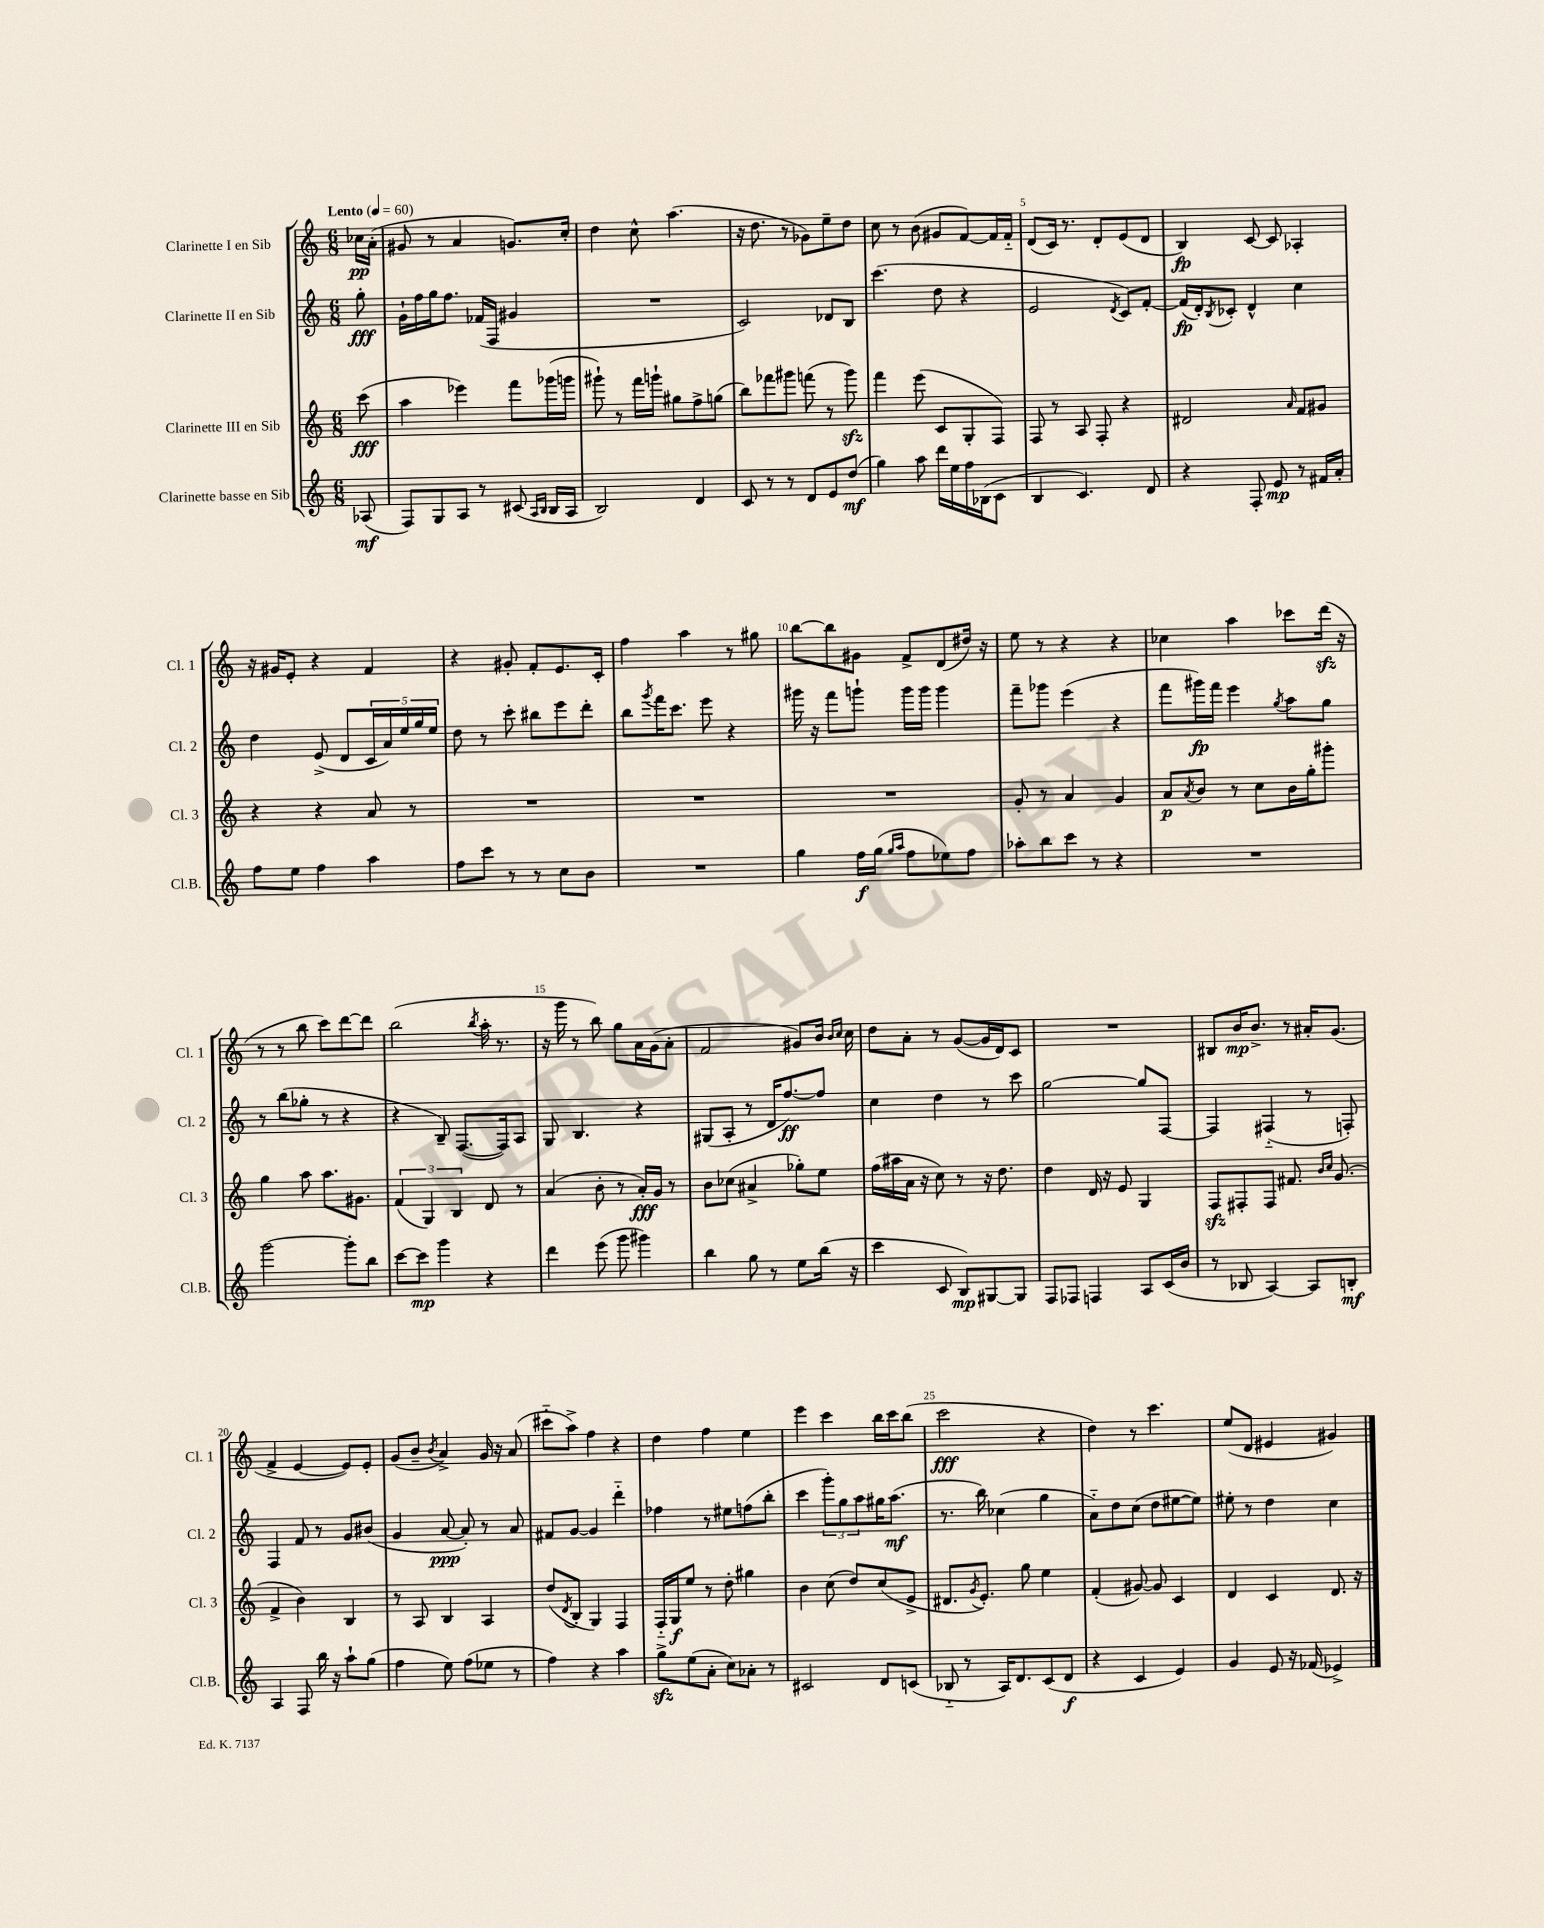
<<
\new StaffGroup <<
\new Staff = "s0" \with { instrumentName = "Clarinette I en Sib" shortInstrumentName = "Cl. 1" } {
    \clef treble \key c \major \numericTimeSignature \time 6/8 \partial 8 \tempo "Lento" 4 = 60
    ces''16\pp a'16-.( |
    gis'8 r8 a'4 g'8.) c''16-. |
    d''4 c''8-^ a''4.( |
    r16 d''8. r8 ges'8) e''8-- d''8 |
    c''8 r8 b'8( gis'8 f'8~) f'16 f'16-_ |
    d'8( c'16) r8. d'8-. e'8( d'8 |
    b4\fp) c'8~ c'8 aes4-. |
    r16 gis'16 e'8-. r4 f'4 |
    r4 gis'8-. f'8-. e'8. c'16-. |
    f''4 a''4 r8 gis''8 |
    b''8~ b''8 gis'8 f'8-> d'8( dis''16) r16 |
    e''8 r8 r4 r4 |
    ces''4 a''4 ces'''8 d'''16\sfz( r16 |
    r8 r8 b''8 c'''8) d'''8~ d'''8 |
    b''2( \acciaccatura { b''8 } a''16-. r8. |
    r16 g'''16 r8 b''8) g''8 a'16 g'16( a'8-. |
    f'2 gis'8) b'16 \grace { b'16 c''16 } c''16 |
    d''8 a'8-. r8 g'8~( g'16 d'16) c'8 |
    R2. |
    bis8 b'16\mp b'8.-> r8 ais'16-. g'8.( |
    f'4-> e'4~ e'8) e'8-. |
    g'8( b'8-- \acciaccatura { b'8 } a'4->) g'16 r16 a'8( |
    cis'''8-_ a''8->) f''4 r4 |
    d''4 f''4 e''4 |
    e'''4 c'''4 b''16 c'''16 b''8( |
    c'''2\fff r4 |
    d''4) r8 c'''4. |
    e''8( d'8 eis'4 gis'4) \bar "|." |
}
\new Staff = "s1" \with { instrumentName = "Clarinette II en Sib" shortInstrumentName = "Cl. 2" } {
    \clef treble \key c \major \numericTimeSignature \time 6/8 \partial 8
    g''8-.\fff |
    g'16-! f''16 g''16 f''8. fes'16( f16 gis'4 |
    R2. |
    c'2) des'8 b8 |
    c'''4.( d''8 r4 |
    e'2 \acciaccatura { d'8 } c'8) f'8~-. |
    f'16\fp( d'16-.) \acciaccatura { b8 } ces'8-. d'4-^ c''4 |
    d''4 e'8->( d'8 \tuplet 5/4 { c'16 a'16) e''16 g''16 e''16 } |
    d''8 r8 c'''8-. bis''8 e'''8 d'''8-. |
    b''8 \acciaccatura { g'''8 } f'''16 c'''8. e'''8 r4 |
    gis'''16 r16 f'''8 g'''8-! g'''16 g'''16 g'''4 |
    f'''8-- ges'''8 e'''4( r4 |
    f'''8 gis'''16\fp) f'''16 e'''4 \acciaccatura { g''8 } a''8 g''8 |
    r8 b''8( ges''8-. r8 r4 |
    r4 b8--) f8.~( f16) a8 |
    g8 b4. r4 |
    gis8( a8-. r8 d'16 f''8.~\ff) f''8 |
    c''4 d''4 r8 c'''8 |
    g''2~ g''8 f8~ |
    f4 fis4-_( r8 f8-.) |
    f4 f'8 r8 g'8 bis'8( |
    g'4 a'8~\ppp a'8-.) r8 a'8 |
    fis'8 g'8~ g'4 d'''4-_ |
    fes''4 r8 eis''8 f''8( b''8-. |
    c'''4 \tuplet 3/2 { g'''8-.) g''8 a''8 } gis''16 a''8.\mf( |
    r8. b''16) ces''4( g''4 |
    a'8-_) d''8 c''8( d''8 eis''8~ eis''8) |
    eis''8-. r8 d''4 c''4 \bar "|." |
}
\new Staff = "s2" \with { instrumentName = "Clarinette III en Sib" shortInstrumentName = "Cl. 3" } {
    \clef treble \key c \major \numericTimeSignature \time 6/8 \partial 8
    c'''8\fff( |
    a''4 ees'''4) f'''8 ges'''16( g'''16 |
    gis'''8-!) r8 f'''16 g'''16-! gis''8 f''8-> g''8( |
    b''8) fes'''8 gis'''8 f'''8( r8 gis'''8\sfz) |
    f'''4 e'''8( c'8 g8-. f8) |
    f8 r8 a8 f8-. r4 |
    dis'2 \grace { a'16 } f'8 gis'8 |
    r4 r4 a'8 r8 |
    R2. |
    R2. |
    R2. |
    g'8-. r8 a'4 g'4 |
    a'8\p \acciaccatura { a'8 } b'8 r8 c''8 b'16 g''16-. gis'''8-. |
    g''4 a''8 a''8. gis'8. |
    \tuplet 3/2 { f'4( g4) b4 } d'8 r8 |
    a'4( b'8-. r8 a'16-.\fff) g'16 r8 |
    b'8 ces''8( ais'4-> ges''8-.) e''8 |
    f''16( ais''16 a'16 r16 c''8) r8 r16 d''8. |
    d''4 d'16 r16 e'8 g4 |
    f8\sfz fis8-. fis8 fis'8. \grace { b'16 c''16 } g'8.( |
    f'4-> b'4) b4 |
    r8 a8 b4 a4 |
    d''8( \acciaccatura { d'8 } b8-. g4) f4 |
    f16-_ g16\f e''8 r8 d''8-. gis''4 |
    b'4 c''8( d''8) c''8( e'8-> |
    dis'8. \acciaccatura { g'8 } e'8.-.) g''8 e''4 |
    f'4-.( gis'8~) gis'8 c'4 |
    d'4 c'4 d'8. r16 \bar "|." |
}
\new Staff = "s3" \with { instrumentName = "Clarinette basse en Sib" shortInstrumentName = "Cl.B." } {
    \clef treble \key c \major \numericTimeSignature \time 6/8 \partial 8
    aes8\mf( |
    f8) g8 a8 r8 cis'8( \grace { a16 b16 } b16 a16 |
    b2) d'4 |
    c'8 r8 r8 d'8 e'8 d''8\mf( |
    g''4) a''8 d'''16 e''16 f''16 bes16( c'8 |
    b4 c'4.) d'8 |
    r4 f8-. e'8\mp r8 fis'16 a'16-. |
    f''8 e''8 f''4 a''4 |
    f''8 c'''8 r8 r8 c''8 b'8 |
    R2. |
    g''4 f''16\f g''16( \grace { g''16 a''16 } f''8 ees''8) f''8 |
    aes''8-. b''8 c'''8 r8 r4 |
    R2. |
    g'''2~ g'''8-. b''8 |
    c'''8~ c'''8\mp g'''4 r4 |
    d'''4 e'''8( g'''8 gis'''4) |
    b''4 g''8 r8 e''8 b''16( r16 |
    c'''4 c'8 b8\mp) gis8~ gis8 |
    f8 fes8 f4 a8 c'16( b'16 |
    r8 bes8 a4~) a8 b8-.\mf |
    a4 f8 b''16 r16 a''8-! g''8( |
    f''4 e''8) f''8( ees''8 r8 |
    f''4) r4 a''4 |
    g''8->\sfz e''8( a'8-. c''8) aes'8-. r8 |
    cis'2 d'8 c'8( |
    bes8-_ r8 a16) d'8. c'8( d'8\f |
    r4 c'4 e'4) |
    g'4 e'8 r16 fes'16( ees'4->) \bar "|." |
}
>>
>>
\layout { \context { \Score \override BarNumber.break-visibility = ##(#f #t #t) barNumberVisibility = #(every-nth-bar-number-visible 5) } }
